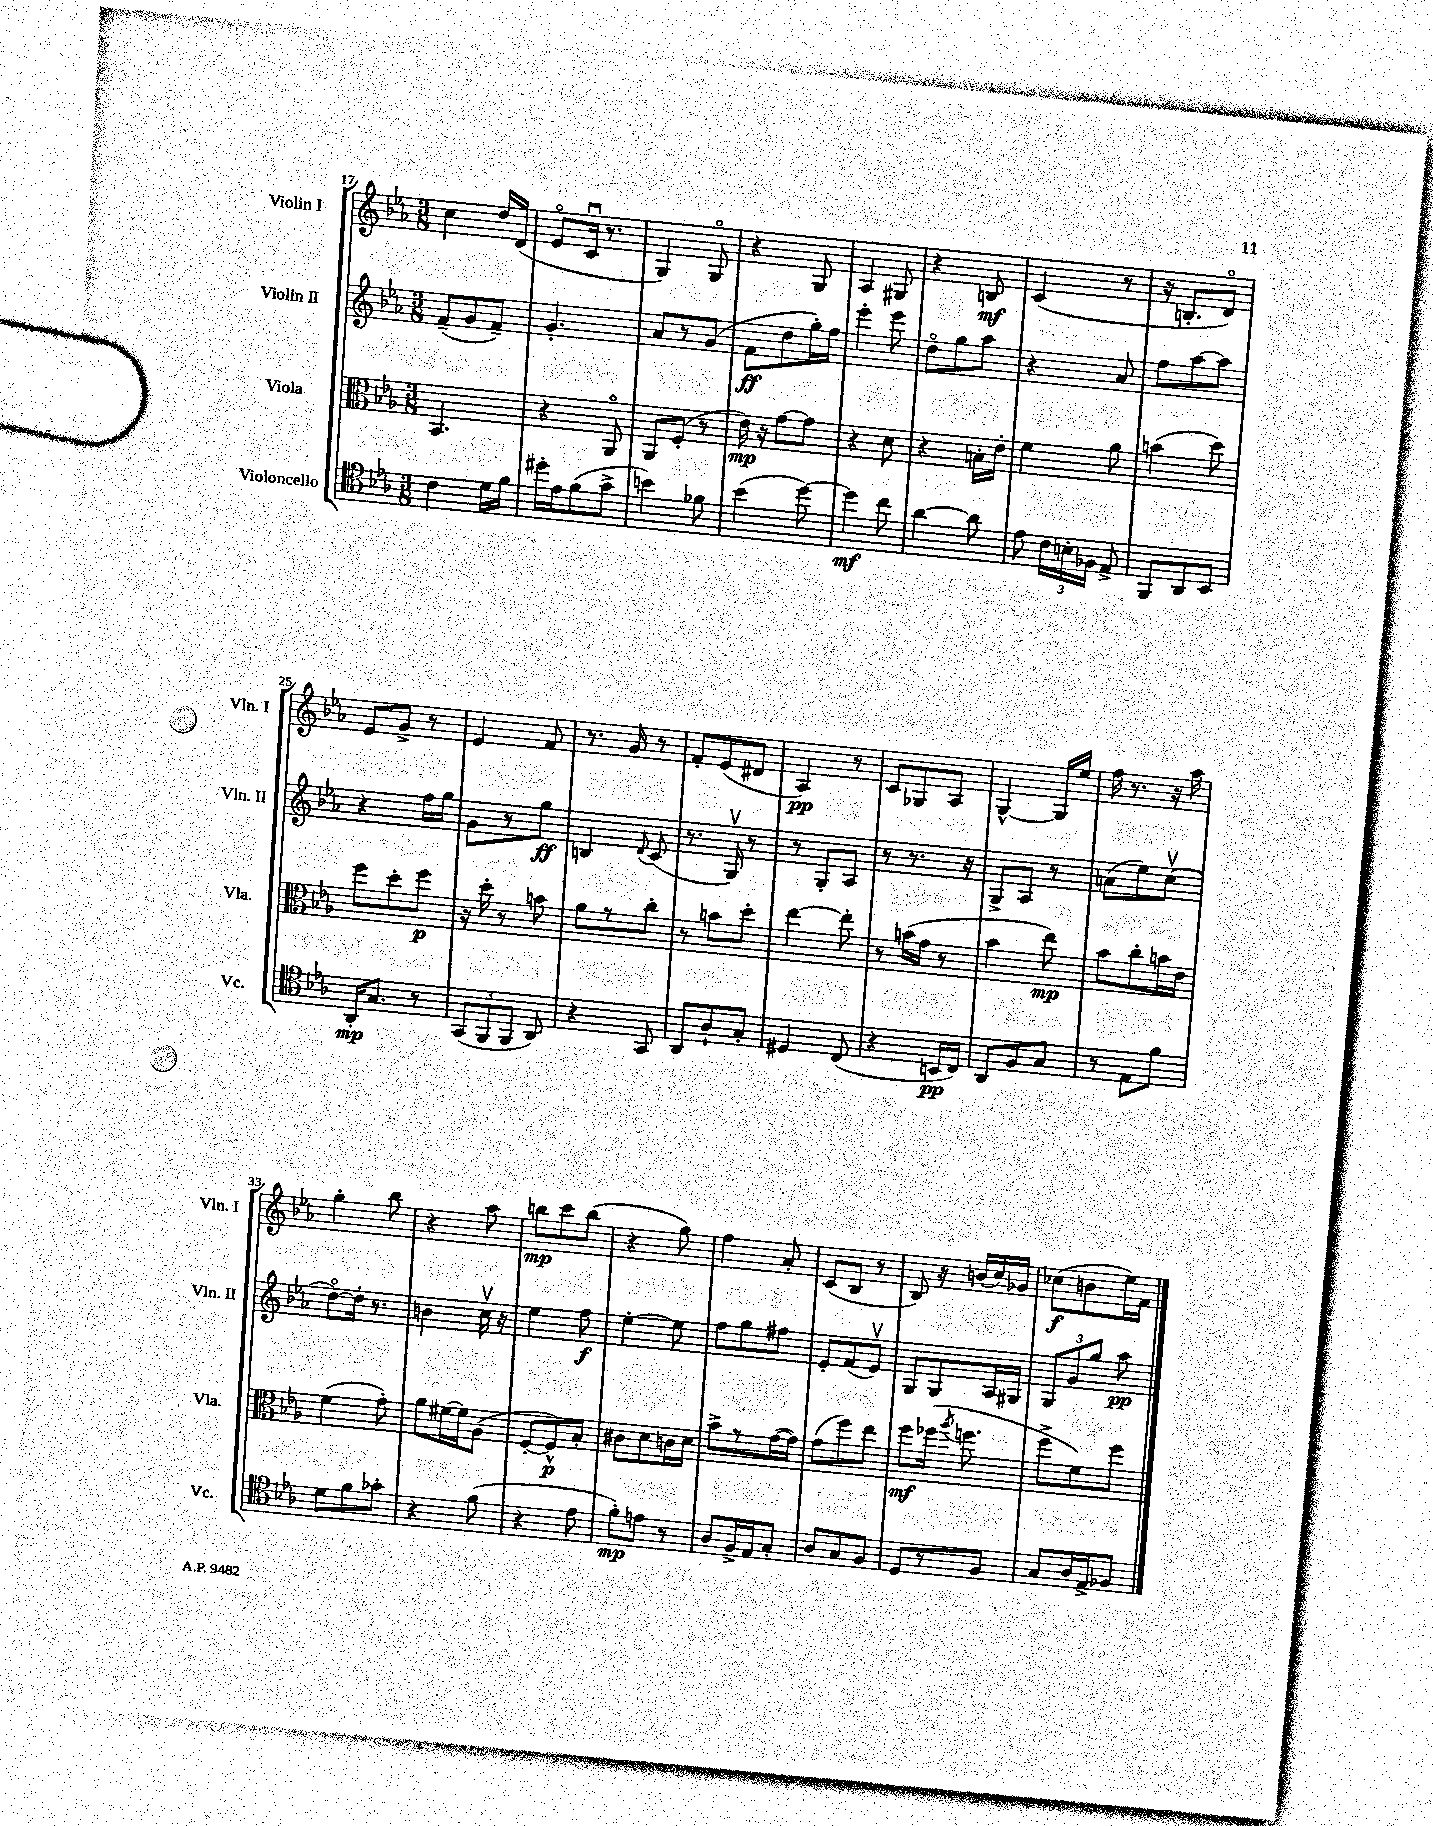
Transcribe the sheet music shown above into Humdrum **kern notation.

**kern	**kern	**kern	**kern
*staff4	*staff3	*staff2	*staff1
*clefC4	*clefC3	*clefG2	*clefG2
*k[b-e-a-]	*k[b-e-a-]	*k[b-e-a-]	*k[b-e-a-]
*M3/8	*M3/8	*M3/8	*M3/8
4c	4.BB-	(8f~	4cc
.	.	8g	.
16d	.	8f~)	16dd
16f	.	.	(16d
=	=	=	=
16dd#'	4r	4.g'	8e-o
16e-	.	.	.
(8f	.	.	16cu
.	.	.	8.r
8g^	8AA-o	.	.
=	=	=	=
4b)	8AA-	8a-	4G)
.	(8F'	8r	.
8f-	8r	(8g	8Go
=	=	=	=
(4b-	16e-)	8f	4r
.	16r	.	.
.	[8g	8dd	.
[8dd)	8g]	16gg')	8G
.	.	16ff	.
=	=	=	=
4dd]	4r	4eee-'	4A-
8cc	8d	8eee-	8G#
=	=	=	=
[4a-	4r	8ddo	4r
.	.	8gg	.
8a-]	16B'	8aa-	8B
.	16e-'	.	.
=	=	=	=
8e-	4f	4r	(4c
24c	.	.	.
24B'	.	.	.
24F-	.	.	.
8E-^	8a-	8a-	8r
=	=	=	=
8FF	(4b	8ff	16r
.	.	.	8.B'
8AA-	.	[8aa-	.
8BB-	8dd)	8aa-]	8do)
=	=	=	=
16AA-'	8ff	4r	8e-
8.G	.	.	.
.	8dd'	.	8g^
8r	8ff	16ff	8r
.	.	16gg	.
=	=	=	=
(12GG	16r	8g	4e-
.	16dd'	.	.
12FF	.	.	.
.	8r	8r	.
12FF	.	.	.
8AA-)	8b	8gg	8f
=	=	=	=
4r	8a-	4B	8.r
.	8r	.	.
.	.	.	16g
.	.	8qqd	.
8GG	8cc'	(8c	8r
=	=	=	=
8AA-	8r	8.r	8f'
8A-`	8b	.	(8e-
.	.	16Gv)	.
8G'	8dd'	8r	8d#
=	=	=	=
4D#	[4ee-	8r	4A-)
.	.	8G'	.
(8C	8ee-']	8A-	8r
=	=	=	=
4r	8r	8r	8c
.	(16b	8.r	8G-
.	16g	.	.
16BB	8r	.	8A-
16C)	.	16r	.
=	=	=	=
8AA-	4b-	8G^	[4G^^
8F	.	8A-	.
8G	8ee-)	8r	16G]
.	.	.	16ee-
=	=	=	=
8r	8b-	(8a	16ff
.	.	.	8.r
8E-	8cc'	8ee-)	.
8f	16b	(8ccv	16r
.	16e-	.	16aa-
=	=	=	=
8d	(4f	[8ddo)	4gg'
8f	.	16dd']	.
.	.	8.r	.
8g-'	8g')	.	8bb-
=	=	=	=
4r	8a-	4b	4r
.	[16f#	.	.
.	16f#]	.	.
(8f	(8A-	16ccv	8aa-
.	.	16r	.
=	=	=	=
4r	[8F'	4ee-	8bb
.	8F^^])	.	8ccc
8e-	8B-'	8ff	(8bb
=	=	=	=
8f')	8c#	[4ee-'	4r
8e	8d	.	.
8r	16c	8ee-]	8gg)
.	16d	.	.
=	=	=	=
8A-	8b-^	8ff	4ff
16F^	8r	8gg	.
16E-	.	.	.
8G'	([16g	8ff#	8a-'
.	16g])	.	.
=	=	=	=
8A-	(8g	8e-'	(8c
8G	8ff)	(8f	8B-
8F	8ee-	8e-v)	8r
=	=	=	=
8D	8ff	8G	8B-)
8r	(16ff-	8G	16r
.	8qaa-	.	.
.	8.ff	.	(16b
8F	.	16A-	16cc)
.	.	16G#	16g-
=	=	=	=
8G	8ff^	12G	(8cc-
.	.	12g	.
16A-	8f)	.	8b
.	.	12gg	.
16E-^	.	.	.
8F-	8ff	8aa-	16ee-)
.	.	.	16f
==	==	==	==
*-	*-	*-	*-
